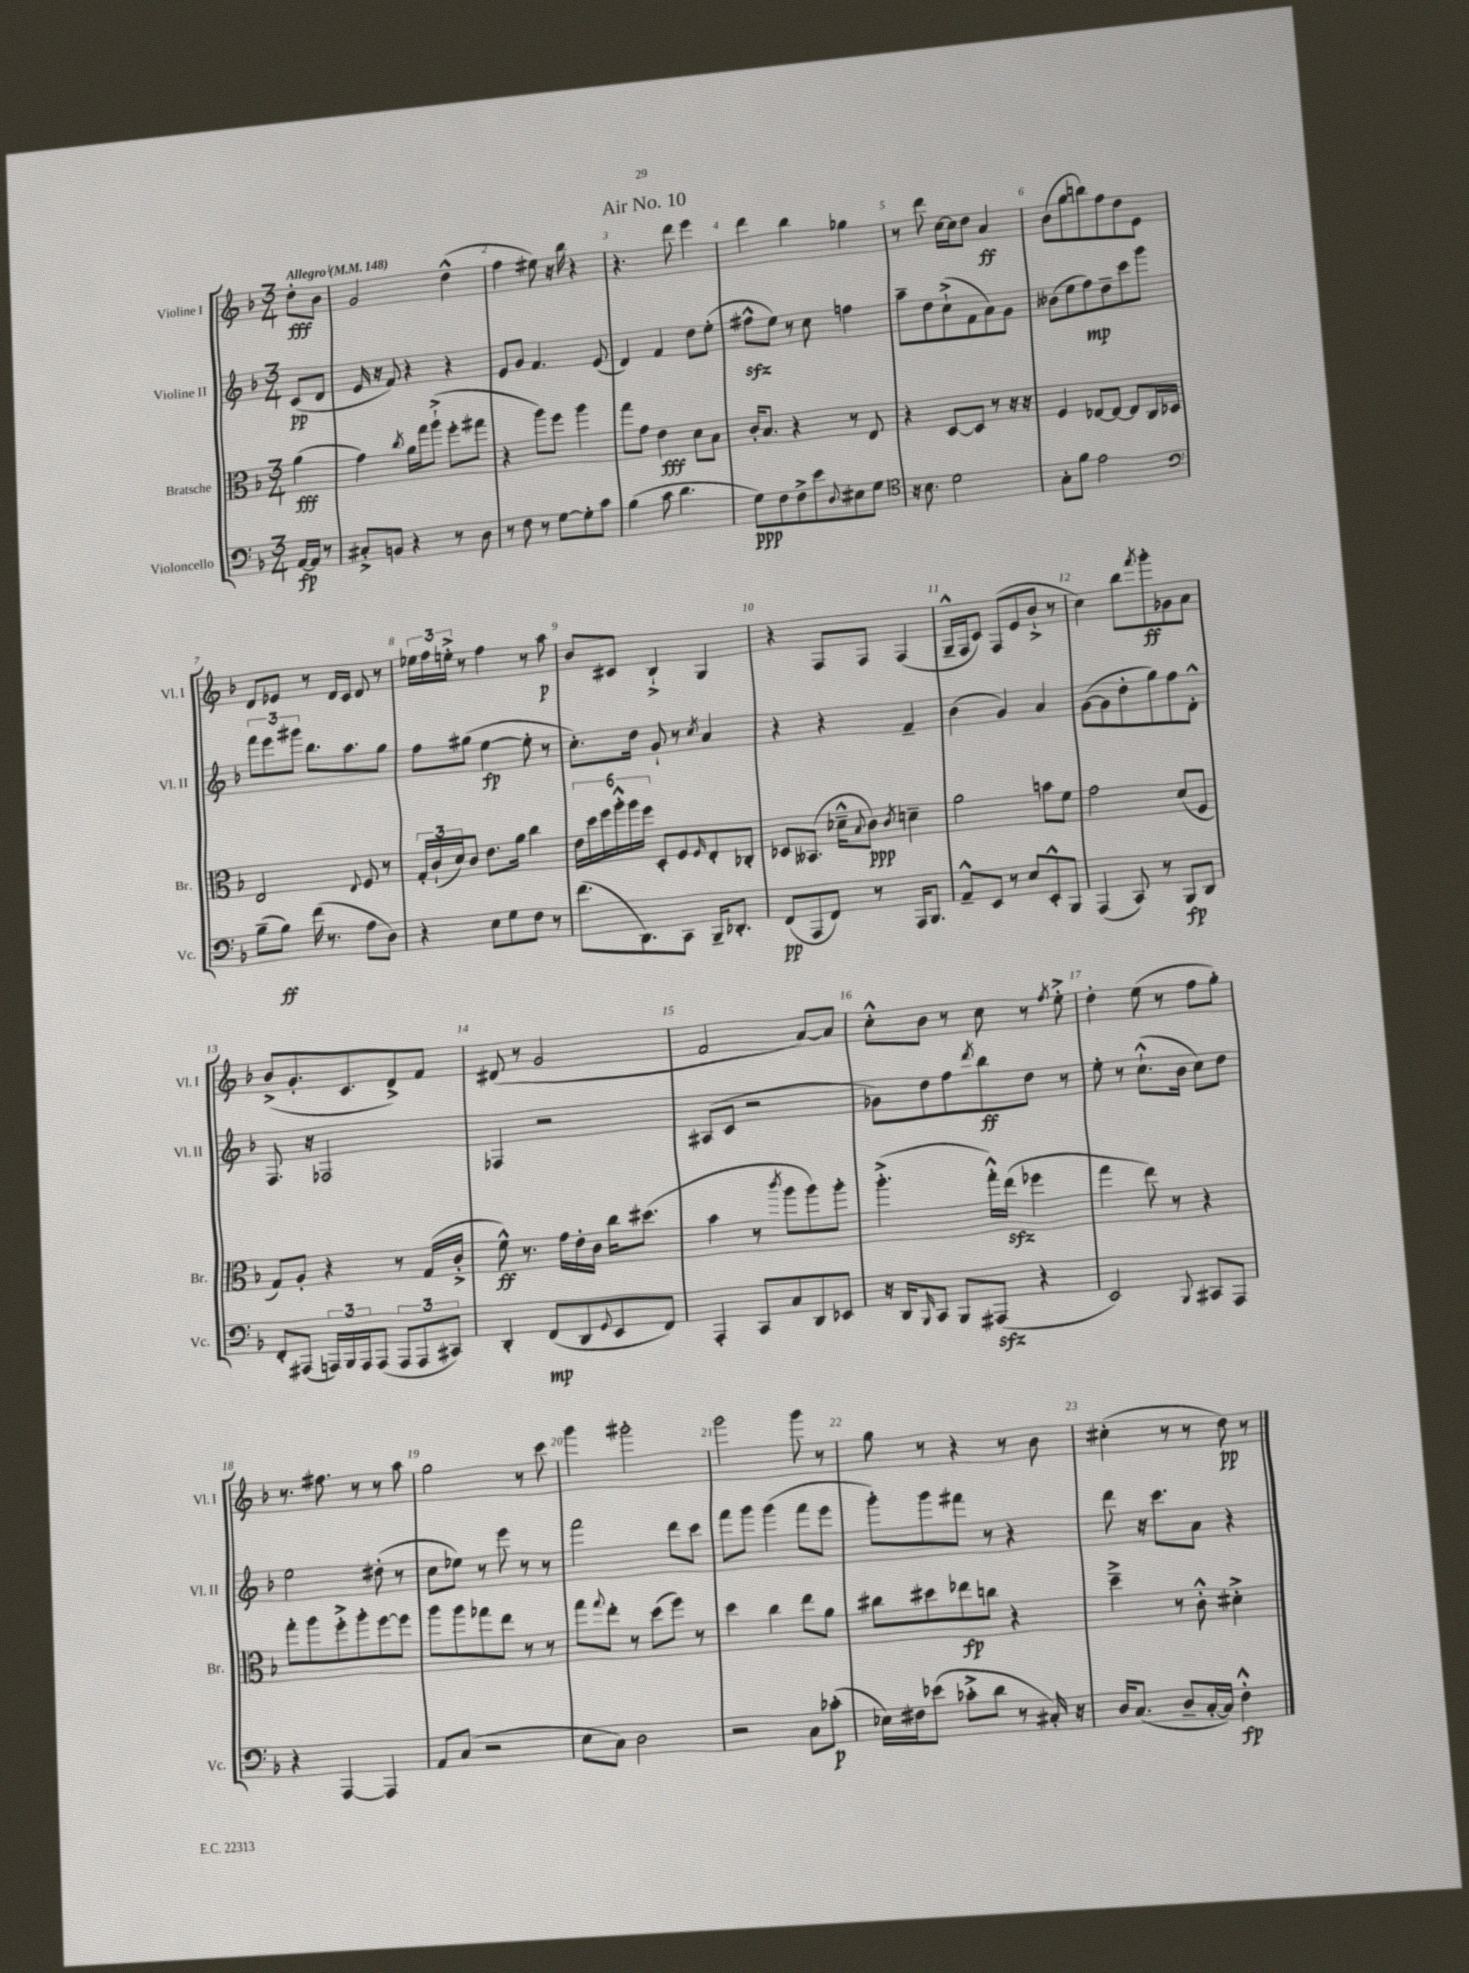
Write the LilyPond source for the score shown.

\header { title = "Air No. 10" }
<<
\new StaffGroup <<
\new Staff = "s0" \with { instrumentName = "Violine I" shortInstrumentName = "Vl. I" } {
    \clef treble \key f \major \numericTimeSignature \time 3/4 \partial 4 \tempo "Allegro" 4 = 148
    d''8-.\fff bes'8 |
    g'2 d''4-^( |
    f''4 eis''8) r16 bes''16 r4 |
    r4. d'''8 e'''4 |
    d'''4 bes''4 ges''4 |
    r8 d'''8 c''16~ c''16 d''8 a'4\ff |
    bes'8( g''8 b''8) f''8 d''8 e'8 |
    d'8 ees'8 r8 d'16 c'16 d'8 r8 |
    \tuplet 3/2 { ees''16 f''16 e''16-.-> } r8 f''4 r8 a''8\p |
    bes'8 cis'8 bes4-!-> g4 |
    r4 f8 f8 f4( |
    g16---^ f16 c'8) f8( e'8 bes'8-!-> r8 |
    c''4) bes''8 \acciaccatura { f'''8 } g'''8-.\ff ges'8 a'8 |
    bes'8->( g'8.-. c'8. d'8->) f'8 |
    dis'8( r8 g'2 |
    f'2 a'8~) a'8 |
    c''8-.-^ bes'8 r8 c''8 r8 \acciaccatura { f''8 } e''8-.-> |
    d''4-. e''8( r8 f''8 g''8-.) |
    r8. fis''8. r8 r8 a''8 |
    g''2 r8 c'''8 |
    g'''4 gis'''2-. |
    g'''2 g'''8 r8 |
    g''8 r8 r4 r8 bes'8 |
    cis''4-.( r8 r8 d''8\pp) r8 \bar "|." |
}
\new Staff = "s1" \with { instrumentName = "Violine II" shortInstrumentName = "Vl. II" } {
    \clef treble \key f \major \numericTimeSignature \time 3/4 \partial 4
    c'8\pp( d'8 |
    e'16 r16 f'8) r4 r4 |
    e'8 g'8 f'4. e'8( |
    d'4) f'4 d''8 e''8-.( |
    fis''8-^\sfz e''8) r8 c''8 f''4 |
    a''8-- d''8 c''8-!->( f'8 a'8) g'8 |
    beses'8( e''8 f''8\mp) d''8-- c'''8 g'''8 |
    \tuplet 3/2 { f'''8 e'''8 gis'''8 } bes''8. a''8. g''8 |
    f''8 gis''8( e''4~\fp e''8-. r8 |
    c''8.-.) d''16 g'8-! r8 \acciaccatura { c''8 } a'4 |
    r4 r4 f'4-- |
    bes'4( g'4) a'4 |
    g'8~( g'8 d''8-. g''8) f''8 d'8-.-^ |
    f8. r16 fes2 |
    fes4 r2 |
    ais8( c'8 r2 |
    ges'8) d''8 f''8 \acciaccatura { d'''8 } bes''8\ff d''8 r8 |
    e''8-. r8 c''8.-!-^( bes'16 c''8) d''8 |
    e''2 dis''8-.( r8 |
    c''8 ees''8) r8 e'''8 r8 r8 |
    f'''2 d'''8 c'''8 |
    f'''8 g'''8 g'''4( f'''8 e'''8 |
    g'''8-.) g'''8 fis'''8 r8 r4 |
    d'''8 r16 c'''8. a'8 r4 \bar "|." |
}
\new Staff = "s2" \with { instrumentName = "Bratsche" shortInstrumentName = "Br." } {
    \clef alto \key f \major \numericTimeSignature \time 3/4 \partial 4
    a'4\fff( |
    g'4) \acciaccatura { c''8 } a'16 g''16 a''8-!->( f''8-. gis''8 |
    r4 a''8) f''8 a''4 |
    g''8 g'8 e'4\fff d'8 bes8 |
    c'16-. bes8. r4 r8 e8 |
    r4 d8~ d8 r8 r16 r16 |
    f4 ees8~ ees8~ ees8 c16 des16 |
    e2 \appoggiatura { e8 } f8 r8 |
    \tuplet 3/2 { g16-. c'16-!( d'16) } c'8 e'8. a'16 c''4 |
    \tuplet 6/4 { e'16 d''16 f''16 a''16-.-^ a''16 f''16 } d8-. f8 \grace { f16 } e8-. ces8-. |
    des8 beses,8.( des'16---^ \appoggiatura { bes8 } c'8\ppp) \acciaccatura { c'8 } d'4-- |
    a'2 b'8 f'8 |
    g'2 d'8( f8 |
    g8) a8-. r4 r8 g16( c'16-.-> |
    f'8-^\ff) r8. g'16 e'16-. c'16 c''16 dis''8.( |
    bes'4 r8 \acciaccatura { c'''8 } a''8 a''8) a''8-. |
    a''4.-.->( g''16-.-^) e''16\sfz( fes''4 |
    g''4 e''8) r8 r4 |
    g''8-. a''8 f''8-.-> a''8-. f''8~ f''8 |
    a''8 a''8 ges''8 e''8 r8 r8 |
    g''8 \appoggiatura { g''8 } e''8-. r8 d''8( f''8) r8 |
    d''4 c''4 e''8 a'8 |
    cis''8 dis''8 ees''8\fp c''8 r4 |
    d''4---> r8 c'8-.-^ dis'4-.-> \bar "|." |
}
\new Staff = "s3" \with { instrumentName = "Violoncello" shortInstrumentName = "Vc." } {
    \clef bass \key f \major \numericTimeSignature \time 3/4 \partial 4
    a,16~\fp a,16 r8 |
    cis8-.-> b,8 r4 r8 d8 |
    r8 f8 r8 g8~ g8-. c'8 |
    bes4( c'8 d'4. |
    g8\ppp) f8 f8-> e'8 \appoggiatura { d8 } eis8 g8 |
    \clef tenor r16 bes8. d'2 |
    g8-. f'8 e'2 |
    \clef bass bes8--( bes8\ff) f'16( r8. a8 d8) |
    r4 e8 g8 f8 r8 |
    f'8.( d,8.) c,8 bes,,16-- des,8.-. |
    f,8\pp( a,,8 f,8) r8 a,,16 bes,,8. |
    a,8---^ e,8 r8 e8 e,8-.-^ bes,,8 |
    a,,4( c,8) r8 bes,,8\fp d,8 |
    f,8-. ais,,8( \tuplet 3/2 { a,,16) bes,,16 a,,16 } a,,8( \tuplet 3/2 { a,,8 a,,8 cis,8) } |
    d,4-. f,8\mp( d,8 \appoggiatura { g,8 } e,8 f,8) |
    a,,4-. c,8 c8 d,8 ees,8 |
    r16 d,16 \grace { bes,,16 } c,8 bes,,8 ais,,8\sfz( r4 |
    e,2) \appoggiatura { bes,,8 } cis,8 a,,8 |
    r4 a,,4~ a,,4 |
    a,8 c8( r2 |
    e8 c8) d2 |
    r2 c8 ces'8-.\p( |
    ees16) fis16 ees'8( ces'8-.-> d'8 r8 cis16-.) r16 |
    d16 c8.( d8-- c16~-. c16) f4-.-^\fp \bar "|." |
}
>>
>>
\layout { \context { \Score \override BarNumber.break-visibility = ##(#f #t #t) barNumberVisibility = #all-bar-numbers-visible } }
